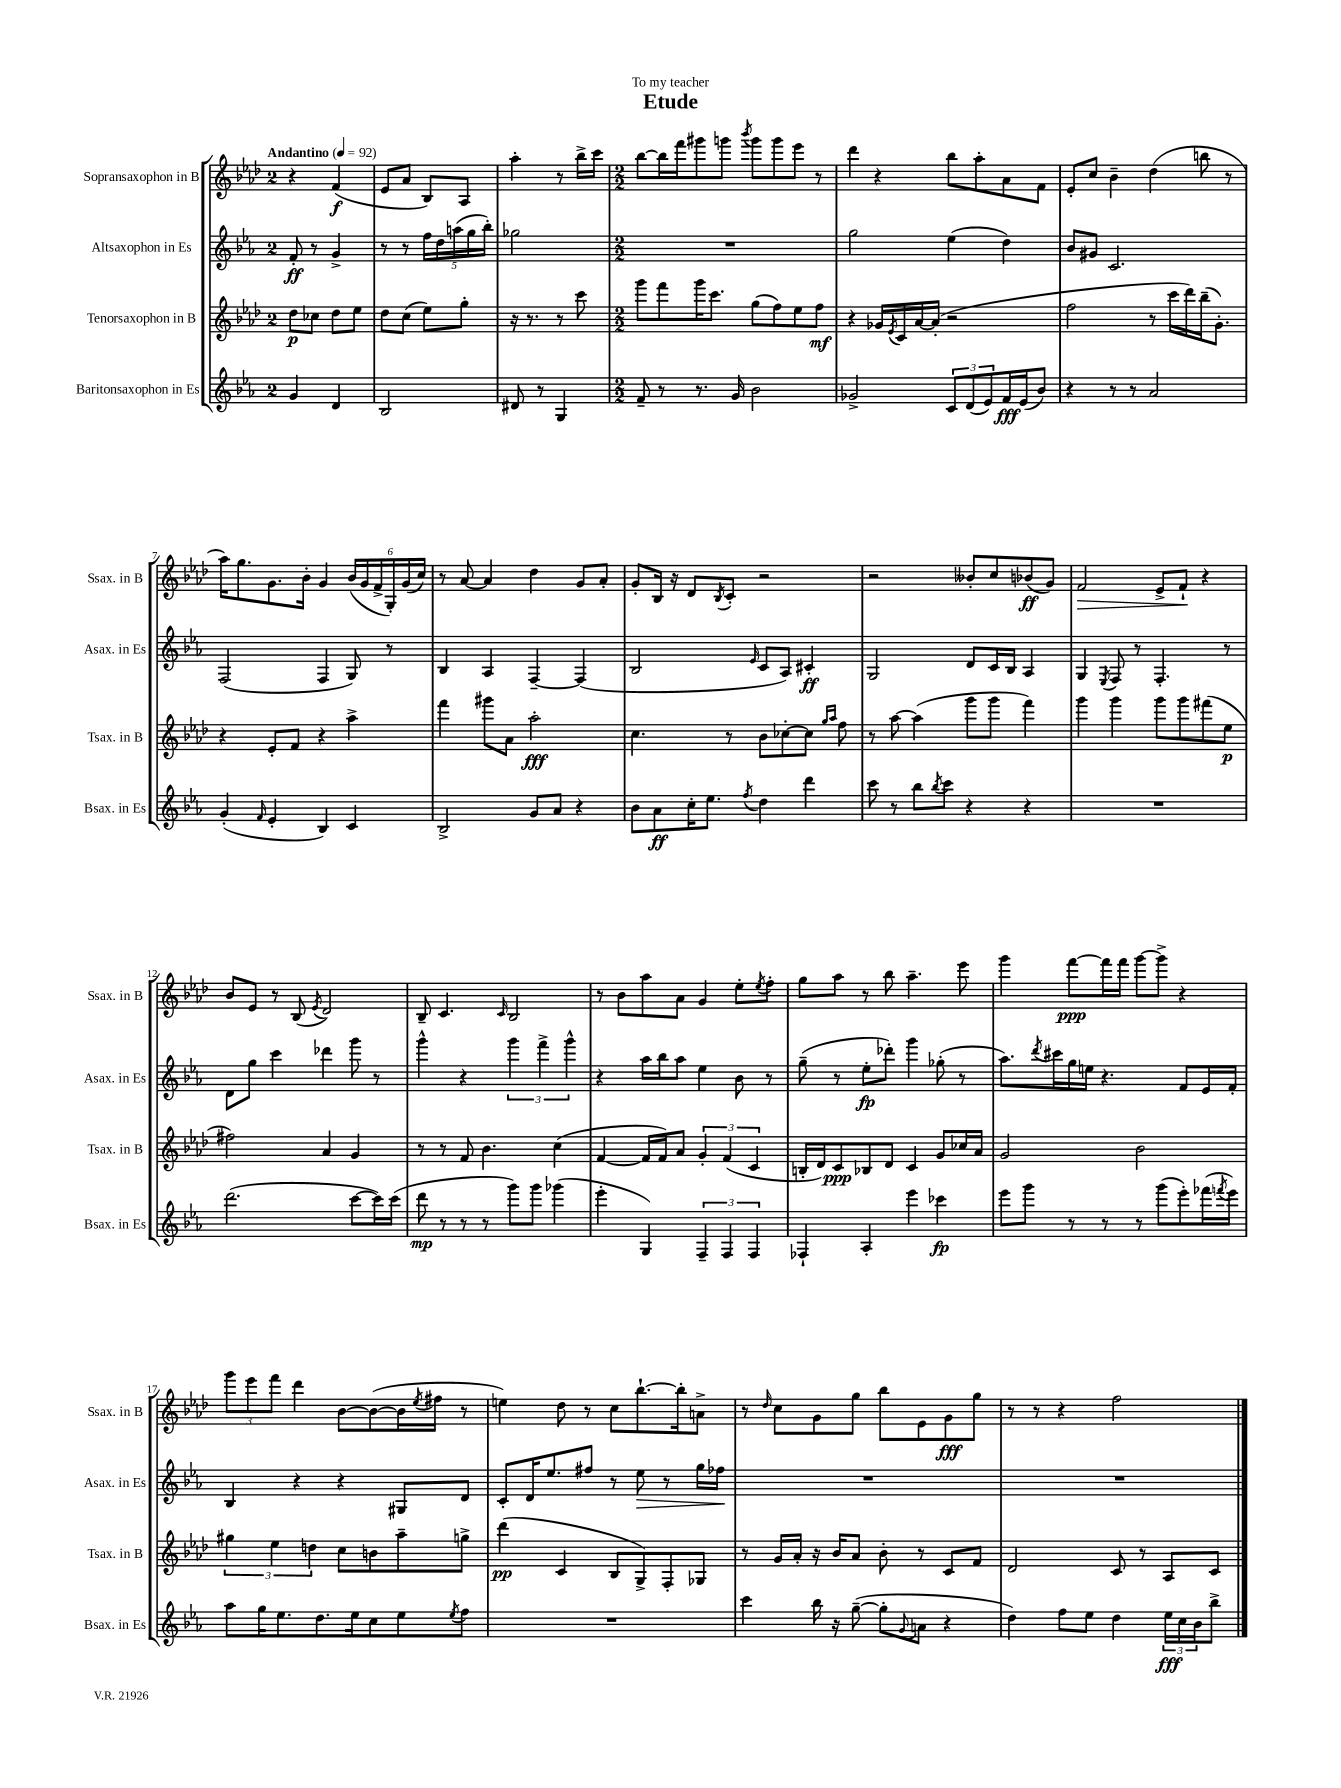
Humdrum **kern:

**kern	**kern	**kern	**kern
*staff4	*staff3	*staff2	*staff1
*clefG2	*clefG2	*clefG2	*clefG2
*k[b-e-a-]	*k[b-e-a-d-]	*k[b-e-a-]	*k[b-e-a-d-]
*M2/4	*M2/4	*M2/4	*M2/4
*MM92	*MM92	*MM92	*MM92
4g	8dd-	8f'	4r
.	8cc-	8r	.
4d	8dd-	4g^	(4f
.	8ee-	.	.
=	=	=	=
2B-	8dd-	8r	8e-
.	(8cc	8r	8a-
.	8ee-)	20ff	8B-)
.	.	20dd	.
.	.	(20aa	.
.	8gg'	.	8A-
.	.	20gg	.
.	.	20bb-')	.
=	=	=	=
8d#	16r	2gg-	4aa-'
.	8.r	.	.
8r	.	.	.
4G	8r	.	8r
.	8ccc	.	16bb-^
.	.	.	16ccc
=	=	=	=
*M2/2	*M2/2	*M2/2	*M2/2
8f~	8ggg	1r	[8bb-
8r	8fff	.	16bb-]
.	.	.	16fff
8.r	16ggg	.	8ggg#
.	8.ccc	.	.
.	.	.	8ggg
16g	.	.	.
.	.	.	8qbbb-
2b-	(8gg	.	8ggg
.	8ff)	.	8ggg
.	8ee-	.	8eee-
.	8ff	.	8r
=	=	=	=
2g-^	4r	2gg	4ddd-
.	16g-	.	4r
.	8qe-	.	.
.	16c	.	.
.	[16a-	.	.
.	(16a-']	.	.
12c	2r	(4ee-	8bb-
(12d	.	.	.
.	.	.	8aa-'
12e-)	.	.	.
16f	.	4dd)	8a-
(16e-	.	.	.
8b-)	.	.	8f
=	=	=	=
4r	2ff	8b-	8e-'
.	.	8g#	8cc
8r	.	2.c	4b-~
8r	.	.	.
2a-	8r	.	(4dd-
.	16ccc	.	.
.	16ddd-)	.	.
.	(16bb-~	.	8bb
.	8.g')	.	.
.	.	.	8r
=	=	=	=
(4g'	4r	(2F	16aa-)
.	.	.	8.gg
16qqf	.	.	.
4e-'	8e-'	.	8.g
.	8f	.	.
.	.	.	16b-'
4B-)	4r	4F	4g
4c	4aa-^	8G)	(24b-
.	.	.	24g
.	.	.	24f^
.	.	8r	24G')
.	.	.	(24g
.	.	.	24cc)
=	=	=	=
2B-^	4fff	4B-	8r
.	.	.	[8a-
.	8ggg#	4A-	4a-]
.	8a-	.	.
8g	2aa-'	[4F~	4dd-
8a-	.	.	.
4r	.	(4F]	8g
.	.	.	8a-'
=	=	=	=
8b-	4.cc	2B-	8g'
8a-	.	.	16B-
.	.	.	16r
16cc'	.	.	8d-
8.ee-	.	.	.
.	.	.	8qB-
.	8r	.	8c'
8qff	.	16qqe-	.
4dd	8b-	8c	2r
.	[8cc-'	8A-)	.
4ddd	8cc-]	4c#'	.
.	16qqgg	.	.
.	16qqaa-	.	.
.	8ff	.	.
=	=	=	=
8ccc	8r	2G	2r
8r	[8aa-	.	.
8bb-	(4aa-]	.	.
8qbb-	.	.	.
8ccc	.	.	.
4r	8ggg	8d	8b--'
.	8ggg	16c	8cc
.	.	16B-	.
4r	4fff)	4A-	(8b-
.	.	.	8g)
=	=	=	=
1r	4ggg	4G	2f
.	.	8qE-	.
.	4ggg	8F	.
.	.	8r	.
.	8ggg	4.F'	8e-^
.	8ggg	.	8f`
.	(8fff#	.	4r
.	8ee-	8r	.
=	=	=	=
(2.ddd	2ff#)	8d	8b-
.	.	8gg	8e-
.	.	4ccc	8r
.	.	.	(8B-
.	.	.	8qe-
.	4a-	4ddd-	2d-)
[8ccc	4g	8ggg	.
16ccc])	.	8r	.
(16ccc	.	.	.
=	=	=	=
8ddd	8r	4ggg^^	8B-~
8r	8r	.	4.c
8r	8f	4r	.
8r	4.b-	.	.
.	.	.	16qqc
8ggg)	.	6ggg	2B-
8ggg	.	.	.
.	.	6fff^	.
(4ggg-	(4cc	.	.
.	.	6ggg^^	.
=	=	=	=
4eee-'	[4f	4r	8r
.	.	.	8b-
4G)	16f]	16aa-	8aa-
.	16f)	16bb-	.
.	8a-	8aa-	8a-
6F~	6g'	4ee-	4g
6F	(6f	.	.
.	.	8b-	8ee-'
6F	6c	.	.
.	.	.	8qee-
.	.	8r	8ff'
=	=	=	=
4F-`	16B'	(8gg~	8gg
.	16d-)	.	.
.	8c	8r	8aa-
4A-'	8B-	8ee-'	8r
.	8d-	8ddd-')	8bb-
4eee-	4c	4ggg	4.aa-~
4ccc-	8g	(8gg-'	.
.	16cc-	8r	8eee-
.	16a-	.	.
=	=	=	=
8eee-	2g	8.aa-)	4ggg
8ggg	.	.	.
.	.	8qddd	.
.	.	16ccc#	.
8r	.	16gg	[8fff
.	.	16ee	.
8r	.	4.r	16fff]
.	.	.	16fff
8r	2b-	.	[8ggg
(8ggg	.	.	8ggg^]
8eee-')	.	8f	4r
(16fff-	.	16e-	.
8qfff	.	.	.
16eee-)	.	16f'	.
=	=	=	=
8aa-	6gg#	4B-	12ggg
.	.	.	12eee-
16gg	.	.	.
.	6ee-	.	12fff
8.ee-	.	.	.
.	.	4r	4ddd-
.	6dd	.	.
8.dd	.	.	.
.	8cc	4r	[8b-
16ee-	.	.	.
8cc	8b	.	(8b-_
8ee-	8aa-~	8G#	16b-]
.	.	.	8qee-
.	.	.	16ff#
8qee-	.	.	.
8ff	8gg^	8d	8r
=	=	=	=
1r	(4ddd-	8c'	4ee)
.	.	16d	.
.	.	8.ee-	.
.	4c	.	8dd-
.	.	8ff#	8r
.	8B-	8r	8cc
.	8G^)	8ee-	[8.bb-`
.	8F'	8r	.
.	.	.	16bb-']
.	8G-	16gg	8a^
.	.	16ff-	.
=	=	=	=
4ccc	8r	1r	8r
.	.	.	16qqdd-
.	16g	.	8cc
.	16a-'	.	.
16bb-	16r	.	8g
16r	16b-	.	.
([8gg~	8a-	.	8gg
8gg']	8b-'	.	8bb-
8qqg	.	.	.
8a	8r	.	8e-
4r	8c	.	8g
.	8f	.	8gg
=	=	=	=
4dd)	2d-	1r	8r
.	.	.	8r
8ff	.	.	4r
8ee-	.	.	.
4dd	8c	.	2ff
.	8r	.	.
24ee-	8A-	.	.
24cc	.	.	.
24b-	.	.	.
8bb-^	8c	.	.
==	==	==	==
*-	*-	*-	*-
